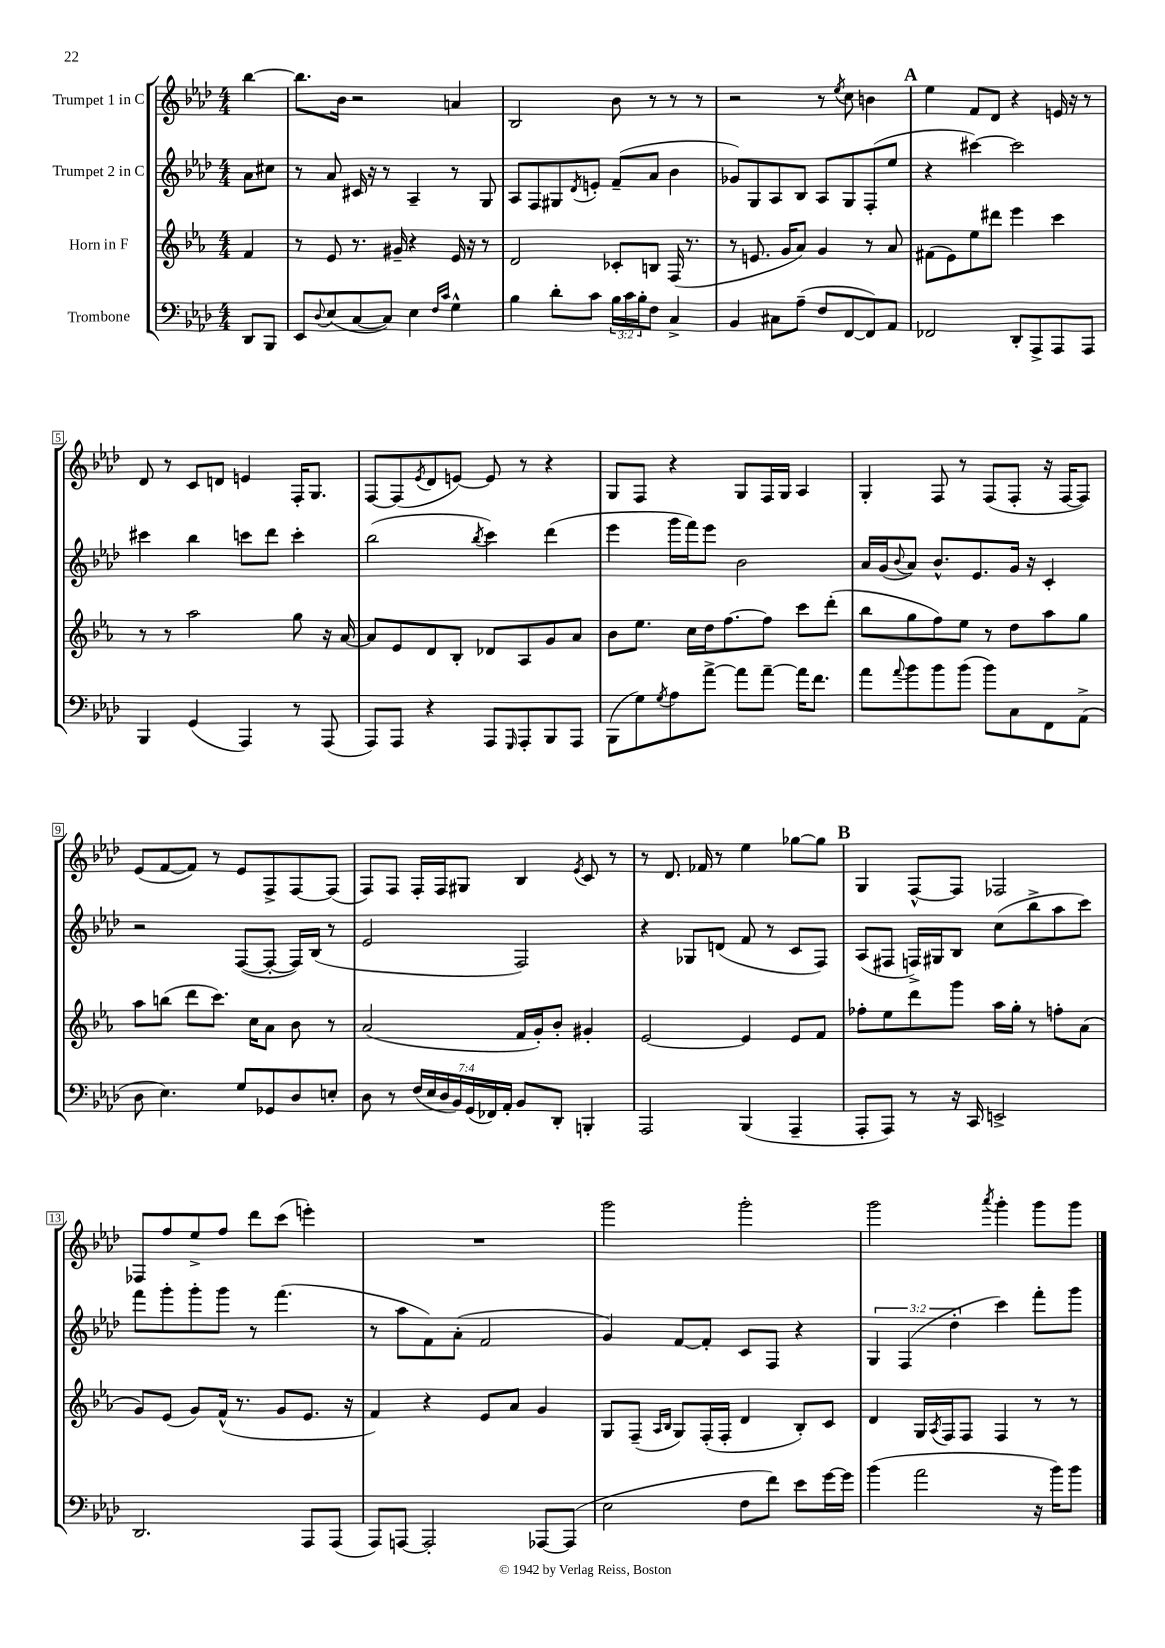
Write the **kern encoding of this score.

**kern	**kern	**kern	**kern
*staff4	*staff3	*staff2	*staff1
*clefF4	*clefG2	*clefG2	*clefG2
*k[b-e-a-d-]	*k[b-e-a-]	*k[b-e-a-d-]	*k[b-e-a-d-]
*M4/4	*M4/4	*M4/4	*M4/4
8DD-	4f	8a-	[4bb-
8BBB-	.	8cc#	.
=	=	=	=
8EE-	8r	8r	8.bb-]
8qqD-	.	.	.
(8E-	8e-	8a-	.
.	.	.	16b-
[8C	8.r	16c#	2r
.	.	16r	.
8C])	.	8r	.
.	16g#~	.	.
4E-	4r	4A-~	.
16qqF	.	.	.
16qqc	.	.	.
4G^^	16e-	8r	4a
.	16r	.	.
.	8r	8G	.
=	=	=	=
4B-	2d	8A-	2B-
.	.	8F	.
8d-'	.	8G#	.
.	.	8qd-	.
8c	.	8e'	.
24B-	8c-'	(8f~	8b-
24c	.	.	.
24B-'	.	.	.
8F	8B	8a-	8r
4C^	(16F	4b-	8r
.	8.r	.	.
.	.	.	8r
=	=	=	=
4BB-	8r	8g-)	2r
.	8.e	8G	.
8C#	.	8A-	.
.	16g	.	.
(8A-~	8a-)	8B-	.
8F	4g	8A-	8r
.	.	.	8qee-
[8FF	.	8G	8cc
8FF])	8r	(8F'	4b
8AA-	8a-	8ee-	.
=	=	=	=
2FF-	(8f#	4r	4ee-
.	8e-)	.	.
.	8ee-	[4ccc#)	8f
.	8ddd#	.	8d-
8DD-'	4eee-	2ccc#]	4r
8AAA-^	.	.	.
8AAA-	4ccc	.	16e
.	.	.	16r
8AAA-	.	.	8r
=	=	=	=
4BBB-	8r	4ccc#	8d-
.	8r	.	8r
(4GG	2aa-	4bb-	8c
.	.	.	8d
4AAA-)	.	8ccc	4e
.	.	8ddd-	.
8r	8gg	4ccc'	16F'
.	.	.	8.G
(8AAA-	16r	.	.
.	[16a-	.	.
=	=	=	=
8AAA-)	8a-]	(2bb-	[8F
8AAA-	8e-	.	(8F]
.	.	.	8qe-
4r	8d	.	8d-
.	8B-'	.	[8e)
.	.	8qbb-	.
8AAA-	8d-	4ccc)	8e]
16qqGGG	.	.	.
8AAA-'	8A-	.	8r
8BBB-	8g	(4ddd-	4r
8AAA-	8a-	.	.
=	=	=	=
(8BBB-	8b-	4eee-	8G
8G)	8.ee-	.	8F
8qG	.	.	.
8A-	.	16ggg	4r
.	16cc	16fff)	.
[8a-^	16dd	8eee-	.
.	[8.ff	.	.
8a-]	.	2b-	8G
[8a-~	8ff]	.	16F
.	.	.	16G
16a-]	8ccc	.	4A-
8.f	.	.	.
.	(8ddd'	.	.
=	=	=	=
8a-	8bb-	16a-	4G'
.	.	(16g	.
8qqa-	.	8qqb-	.
8b-	8gg	8a-)	.
8b-	8ff)	8.b-^^	8F
(8b-	8ee-	.	8r
.	.	8.e-	.
8b-)	8r	.	(8F
8C	8dd	16g	8F'
.	.	16r	.
8FF	8aa-	4c'	16r
.	.	.	[16F
(8AA-^	8gg	.	8F])
=	=	=	=
8D-	8aa-	2r	(8e-
4.E-)	(8bb	.	[8f
.	8ddd	.	8f])
.	8.ccc)	.	8r
8G	.	([8F	8e-
.	16cc	.	.
8GG-	8a-	8F'_	8F^
8D-	8b-	16F])	[8F
.	.	(16B-	.
8E'	8r	8r	(8F]
=	=	=	=
8D-	(2a-	2e-	8F)
8r	.	.	8F
(28F	.	.	16F'
28E-	.	.	.
.	.	.	16F
28D-	.	.	.
28BB-)	.	.	.
.	.	.	8G#
(28GG	.	.	.
28FF-)	.	.	.
28AA-'	.	.	.
8BB-	16f	2F)	4B-
.	16g')	.	.
8DD-'	8b-'	.	.
.	.	.	8qe-
4BBB'	4g#'	.	8c
.	.	.	8r
=	=	=	=
2AAA-	[2e-	4r	8r
.	.	.	8.d-
.	.	8G-	.
.	.	.	16f-
.	.	(8d	8r
(4BBB-	4e-]	8f	4ee-
.	.	8r	.
4AAA-~	8e-	8c	[8gg-
.	8f	8F)	8gg-]
=	=	=	=
8AAA-'	8ff-'	(8A-	4G
8AAA-)	8ee-	8F#	.
8r	8ddd	16F^)	[8F^^
.	.	16G#	.
16r	8ggg	8B-	8F]
16CC	.	.	.
2EE^	16aa-	(8cc	2F-
.	16gg'	.	.
.	8r	8bb-^	.
.	8ff'	8aa-	.
.	(8a-	8ccc)	.
=	=	=	=
2.DD-	8g)	8fff	8F-
.	(8e-	8ggg'	8ff
.	8g)	8ggg'	8ee-^
.	(16f^^	8ggg	8ff
.	8.r	.	.
.	.	8r	8ddd-
.	8g	(4.fff	(8ccc
8AAA-	8.e-	.	4eee')
(8AAA-	.	.	.
.	16r	.	.
=	=	=	=
8AAA-)	4f)	8r	1r
[8AAA	.	8aa-	.
2AAA']	4r	8f)	.
.	.	(8a-'	.
.	8e-	2f	.
.	8a-	.	.
[8AAA-	4g	.	.
(8AAA-]	.	.	.
=	=	=	=
2E-	8G	4g)	2ggg
.	(8F~	.	.
.	16qqA-	.	.
.	16qqB-	.	.
.	8G)	[8f	.
.	(16F'	8f']	.
.	16F'	.	.
8F	4d	8c	2ggg'
8f)	.	8F	.
8e-	8B-')	4r	.
[16g	8c	.	.
16g]	.	.	.
=	=	=	=
(4b-	4d	6G	2ggg
.	.	(6F	.
2a-	16G	.	.
.	8qA-	.	.
.	16F	.	.
.	.	6dd-'	.
.	8F	.	.
.	.	.	8qaaa-
.	4F	4ccc)	4ggg'
16r	8r	8fff'	8ggg
16b-)	.	.	.
8b-	8r	8ggg	8ggg
==	==	==	==
*-	*-	*-	*-
